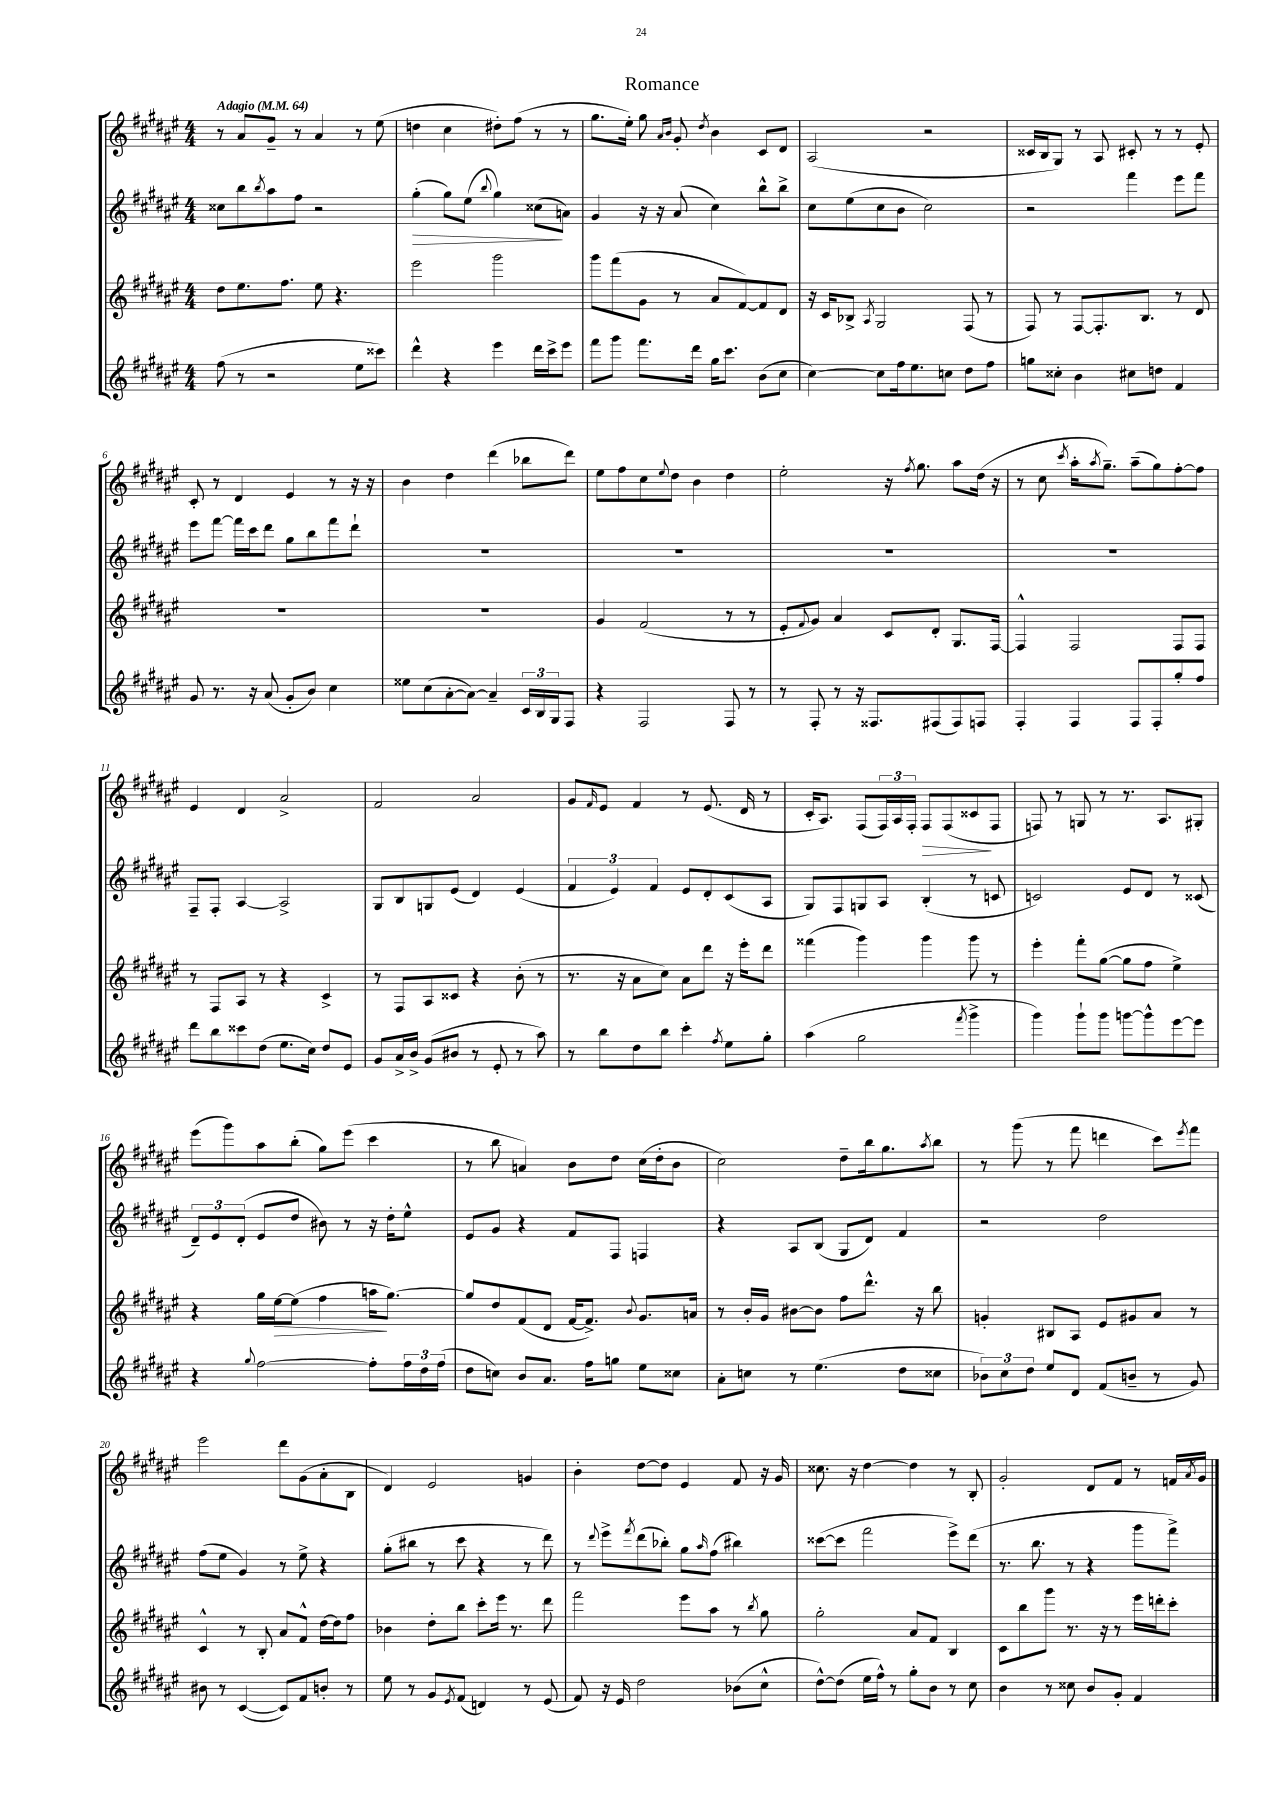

**kern	**kern	**kern	**kern
*staff4	*staff3	*staff2	*staff1
*clefG2	*clefG2	*clefG2	*clefG2
*k[f#c#g#d#a#e#]	*k[f#c#g#d#a#e#]	*k[f#c#g#d#a#e#]	*k[f#c#g#d#a#e#]
*M4/4	*M4/4	*M4/4	*M4/4
*MM64	*MM64	*MM64	*MM64
(8ff#	8dd#	8cc##	8r
8r	8.ee#	8bb	8a#
.	.	8qbb	.
2r	.	8aa#	8g#~
.	8.ff#	.	.
.	.	8ff#	8r
.	8ee#	2r	4a#
.	4.r	.	.
8ee#	.	.	8r
8ccc##)	.	.	(8ee#
=	=	=	=
4ddd#^^	2eee#	(4gg#'	4dd
4r	.	8gg#)	4cc#
.	.	(8ee#	.
.	.	8qqbb	.
4eee#	2ggg#	4gg#)	8dd#')
.	.	.	(8ff#
16ddd#	.	(8cc##	8r
16ccc#^	.	.	.
8eee#	.	8a)	8r
=	=	=	=
8fff#	8ggg#	4g#	8.gg#
8ggg#	(8fff#	.	.
.	.	.	16ee#')
8.fff#	8g#	16r	8gg#
.	.	16r	.
.	.	.	16qqa#
.	.	.	16qqb
.	8r	(8a#	8g#'
16ddd#	.	.	.
.	.	.	8qdd#
16gg#	8a#	4cc#)	4b
8.ccc#	.	.	.
.	[8f#)	.	.
(8b	8f#]	8bb^^	8c#
8cc#	8d#	8bb^	8d#
=	=	=	=
[4cc#)	16r	8cc#	(2A#
.	16c#	.	.
.	8B-^	(8ee#	.
.	8qA#	.	.
8cc#]	2G#	8cc#	.
16ff#	.	8b	.
8.ee#	.	.	.
.	.	2cc#)	2r
8cc	.	.	.
8dd#	(8F#	.	.
8ff#	8r	.	.
=	=	=	=
8gg	8F#)	2r	16c##
.	.	.	16B
8cc##'	8r	.	8G#)
4b	[8F#	.	8r
.	8.F#']	.	8A#
8cc#	.	4fff#	8c#'
.	8.B	.	.
8dd	.	.	8r
4f#	8r	8eee#	8r
.	8d#	8fff#	8e#'
=	=	=	=
8g#	1r	8eee#	8c#'
8.r	.	[8fff#	8r
.	.	16fff#]	4d#
16r	.	16ccc#	.
(8a#	.	8ddd#	.
8g#'	.	8gg#	4e#
8b)	.	8bb	.
4cc#	.	8fff#	8r
.	.	8ddd#`	16r
.	.	.	16r
=	=	=	=
8ee##	1r	1r	4b
(8cc#	.	.	.
[8a#'	.	.	4dd#
8a#_)	.	.	.
4a#~]	.	.	(4ddd#
24c#	.	.	8bb-
24B	.	.	.
24G#	.	.	.
8F#	.	.	8ddd#)
=	=	=	=
4r	4g#	1r	8ee#
.	.	.	8ff#
2F#	(2f#	.	8cc#
.	.	.	8qqee#
.	.	.	8dd#
.	.	.	4b
8F#	8r	.	4dd#
8r	8r	.	.
=	=	=	=
8r	8e#'	1r	2ee#'
.	8qqf#	.	.
8F#'	8g#)	.	.
8r	4a#	.	.
16r	.	.	.
8.F##	.	.	.
.	8c#	.	16r
.	.	.	8qff#
.	.	.	8.gg#
(8F#	8d#'	.	.
8F#)	8.G#	.	8aa#
8F	.	.	(16dd#
.	[16F#	.	16r
=	=	=	=
4F#'	4F#^^]	1r	8r
.	.	.	8cc#
.	.	.	8qccc#
4F#	2F#	.	16aa#'
.	.	.	8qaa#
.	.	.	8.gg#~)
8F#	.	.	(8aa#~
8F#'	.	.	8gg#)
8gg#'	8F#	.	[8ff#'
8ff#	8F#	.	8ff#]
=	=	=	=
8ddd#	8r	8F#~	4e#
8bb	8F#	8F#'	.
8ccc##	8A#	[4A#	4d#
(8dd#	8r	.	.
8.ee#	4r	2A#^]	2a#^
16cc#)	.	.	.
8dd#	4c#^	.	.
8e#	.	.	.
=	=	=	=
8g#	8r	8G#	2f#
16a#^	8F#	8B	.
16b^	.	.	.
(8g#	8A#	8G	.
8b#	8c##	(8e#	.
8r	4r	4d#)	2a#
8e#'	.	.	.
8r	(8b'	(4e#	.
8aa#)	8r	.	.
=	=	=	=
8r	8.r	6f#	8g#
.	.	.	16qqf#
8bb	.	.	8e#
.	.	6e#)	.
.	16r	.	.
8dd#	8a#	.	4f#
.	.	6f#	.
8bb	8cc#)	.	.
4ccc#'	8a#	8e#	8r
.	8ddd#	8d#'	(8.e#
8qff#	.	.	.
8ee#	16r	(8c#	.
.	16eee#'	.	16d#
8gg#'	8ddd#	8A#	8r
=	=	=	=
(4aa#	(4fff##	8G#)	16c#'
.	.	.	8.A#)
.	.	8F#	.
2gg#	4ggg#)	8G	(8F#
.	.	8A#	24F#)
.	.	.	24A#
.	.	.	24F#'
.	4ggg#	(4B'	8F#
.	.	.	(8F#
8qfff#	.	.	.
4ggg#^	8ggg#	8r	8c##
.	8r	8c	8F#
=	=	=	=
4ggg#)	4eee#'	2c)	8F)
.	.	.	8r
8ggg#`	8fff#'	.	8G
8ggg#	([8gg#	.	8r
[8ggg	8gg#]	8e#	8.r
8ggg^^]	8ff#	8d#	.
.	.	.	8.A#
[8eee#	4ee#^)	8r	.
8eee#]	.	(8c##	8G#'
=	=	=	=
4r	4r	12d#~)	(8eee#
.	.	12e#	.
.	.	.	8ggg#)
.	.	(12d#'	.
8qqgg#	.	.	.
[2ff#	16gg#	8e#	8aa#
.	[16ee#	.	.
.	(8ee#]	8dd#	(8bb'
.	4ff#	8b#)	8gg#)
.	.	8r	(8eee#
8ff#']	16aa	16r	4ccc#
.	[8.gg#)	16dd#'	.
24ff#	.	8ee#^^	.
24dd#	.	.	.
(24ff#	.	.	.
=	=	=	=
8dd#	8gg#]	8e#	8r
8cc)	8dd#	8g#	8bb
8b	(8f#	4r	4a)
8.a#	8d#	.	.
.	[16f#	8f#	8b
16ff#	8.f#^])	.	.
8gg	.	8F#	8dd#
.	8qqb	.	.
8ee#	8.g#	4F	(16cc#
.	.	.	16dd#'
8cc##	.	.	8b
.	16a	.	.
=	=	=	=
8a#'	8r	4r	2cc#)
8cc	16b'	.	.
.	16g#	.	.
8r	[8b#	8A#	.
(4.ee#	8b#]	(8B	.
.	8ff#	8G#	8dd#~
.	8.ddd#^^	8d#)	16bb
.	.	.	8.gg#
8dd#	.	4f#	.
.	16r	.	.
.	.	.	8qaa#
8cc##	8bb	.	8bb
=	=	=	=
12b-)	4g'	2r	8r
12cc#	.	.	.
.	.	.	(8ggg#
12dd#	.	.	.
8ee#	8B#	.	8r
8d#	8A#	.	8fff#
(8f#	8e#	2dd#	4ddd
8b~	8g#	.	.
8r	8a#	.	8ccc#)
.	.	.	8qeee#
8g#)	8r	.	8fff#
=	=	=	=
8b#	4c#^^	(8ff#	2eee#
8r	.	8ee#	.
([4c#	8r	4g#)	.
.	8B'	.	.
8c#])	8a#	8r	8ddd#
8f#	8f#^^	8ee#^	(8g#
8b'	[16dd#	4r	8a#'
.	16dd#]	.	.
8r	8ff#	.	8B
=	=	=	=
8ee#	4b-	(8gg#'	4d#)
8r	.	8bb#	.
8g#	8dd#'	8r	2e#
8qe#	.	.	.
(8f#	8bb	8ccc#	.
4d)	8ccc#'	4r	.
.	16eee#	.	.
.	8.r	.	.
8r	.	8r	4g
(8e#	8ddd#	8ddd#)	.
=	=	=	=
8f#)	2fff#	8r	4b'
.	.	8qqddd#	.
16r	.	8eee#^	.
16e#	.	.	.
.	.	8qfff#	.
2dd#	.	(8ddd#	[8dd#
.	.	8bb-')	8dd#]
.	8eee#	8gg#	4e#
.	.	16qqaa#	.
.	8aa#	(8ff#	.
(8b-	8r	4bb#)	8f#
.	8qbb	.	.
8cc#^^	8gg#	.	16r
.	.	.	16g#
=	=	=	=
[8dd#^^)	2gg#'	([8ccc##	8.cc##
(8dd#]	.	8ccc##]	.
.	.	.	16r
16ee#	.	2fff#	[4dd#
16ff#^^)	.	.	.
8r	.	.	.
8gg#'	8a#	.	4dd#]
8b	8f#	.	.
8r	4B	8eee#^)	8r
8cc#	.	(8ddd#	8B'
=	=	=	=
4b	8c#	8.r	2g#'
.	8bb	.	.
.	.	8.bb	.
8r	8ggg#	.	.
8cc##	8.r	8r	.
8b	.	4r	8d#
.	16r	.	.
8g#'	8r	.	8f#
4f#	16eee#	8ggg#	8r
.	16ddd'	.	.
.	8ccc#'	8fff#^)	16f
.	.	.	8qa#
.	.	.	16g#
==	==	==	==
*-	*-	*-	*-
